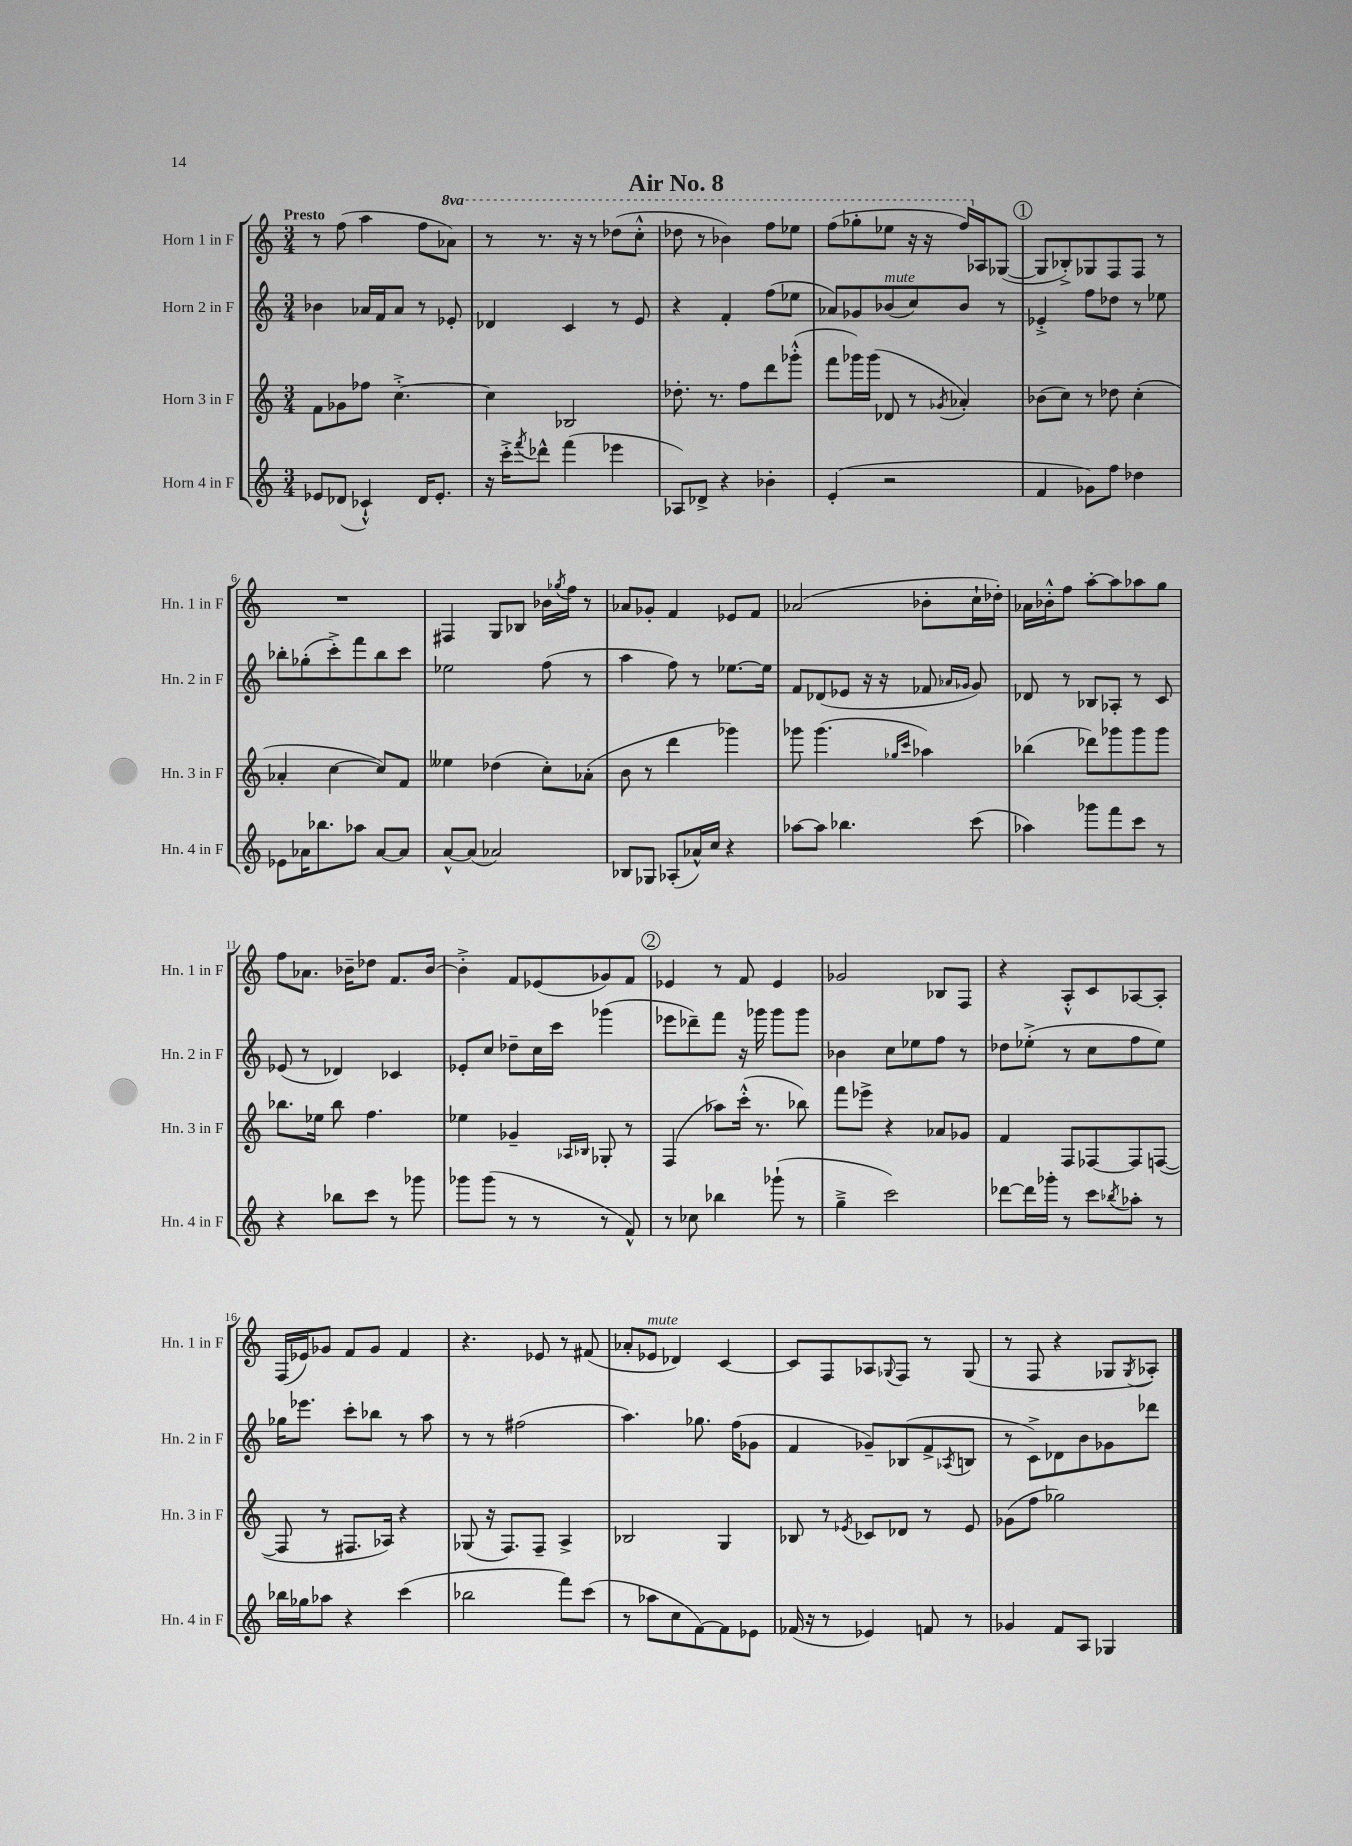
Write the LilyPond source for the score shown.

\header { title = "Air No. 8" }
<<
\new StaffGroup <<
\new Staff = "s0" \with { instrumentName = "Horn 1 in F" shortInstrumentName = "Hn. 1 in F" } {
    \clef treble \key c \major \numericTimeSignature \time 3/4 \set Staff.ottavationMarkups = #ottavation-simple-ordinals \tempo "Presto"
    r8 f''8( a''4 f''8 \ottava #1 aes''8) |
    r8 r8. r16 r8 des'''8( c'''8-.-^ |
    des'''8 r8 bes''4) f'''8 ees'''8 |
    f'''8( ges'''8-. ees'''8 r16 r16 f'''16) \ottava #0 aes16 ges8~( |
    \mark \markup { \circle "1" } ges8 bes8-.->) ges8 f8 f8 r8 |
    R2. |
    fis4 g8 bes8 bes'16 \acciaccatura { ges''8 } f''16 r8 |
    aes'8 ges'8-. f'4 ees'8 f'8 |
    aes'2( bes'8-. c''16-! des''16-.) |
    aes'16 bes'16-.-^ f''8 a''8~-. a''8 aes''8 g''8 |
    f''8 aes'8. bes'16-- des''8 f'8. bes'16~ |
    bes'4-.-> f'8 ees'8( ges'8) f'8 |
    \mark \markup { \circle "2" } ees'4 r8 f'8 ees'4 |
    ges'2 bes8 f8 |
    r4 a8-.-^ c'8 aes8~ aes8-. |
    f16( ees'16) ges'8 f'8 ges'8 f'4 |
    r4. ees'8 r8 fis'8( |
    aes'8-. ees'8^\markup { \italic "mute" } des'4) c'4~ |
    c'8 f8 aes8 \appoggiatura { ges8 } f8 r8 ges8( |
    r8 f8 r4 ges8 \acciaccatura { ges8 } aes8-.) \bar "|." |
}
\new Staff = "s1" \with { instrumentName = "Horn 2 in F" shortInstrumentName = "Hn. 2 in F" } {
    \clef treble \key c \major \numericTimeSignature \time 3/4
    bes'4 aes'16 f'16 aes'8 r8 ees'8-. |
    des'4 c'4 r8 e'8 |
    r4 f'4-. f''8( ees''8 |
    aes'8) ges'8 bes'8^\markup { \italic "mute" }( c''8) bes'8 r8 |
    \mark \markup { \circle "1" } ees'4-.-> f''8 des''8 r8 ees''8 |
    bes''8-. ges''8-.( c'''8-.->) f'''8 bes''8 c'''8 |
    ees''2 f''8( r8 |
    a''4 f''8) r8 ees''8.~ ees''16 |
    f'8 des'8( ees'8 r16 r16 fes'8 \grace { aes'16 ges'16 } ges'8) |
    des'8 r8 bes8 aes8-. r8 c'8 |
    ees'8( r8 des'4) ces'4 |
    ees'8-. c''8 des''8-- c''16 c'''16 ges'''4( |
    \mark \markup { \circle "2" } ees'''8 des'''8--) f'''8 r16 ges'''16 ges'''8 ges'''8 |
    bes'4 c''8 ees''8 f''8 r8 |
    des''8 ees''8-.->( r8 c''8 f''8 ees''8) |
    ges''16 ees'''8. c'''8-. bes''8 r8 a''8 |
    r8 r8 fis''2( |
    a''4.) ges''8. f''16( ges'8 |
    f'4 ges'8--) bes8( f'8-> \acciaccatura { aes8 } b8 |
    r8 c'8->) des'8 b'8 ges'8 des'''8 \bar "|." |
}
\new Staff = "s2" \with { instrumentName = "Horn 3 in F" shortInstrumentName = "Hn. 3 in F" } {
    \clef treble \key c \major \numericTimeSignature \time 3/4
    f'8 ges'8 fes''8 c''4.~-.-> |
    c''4 bes2 |
    des''8.-. r8. f''8 d'''8 ges'''8-.-^( |
    f'''8 ges'''16) ges'''16( des'8 r8 \acciaccatura { ges'8 } aes'4-.) |
    \mark \markup { \circle "1" } bes'8( c''8) r8 des''8 c''4-.( |
    aes'4-. c''4~ c''8) f'8 |
    eeses''4 des''4( c''8-.) aes'8-.( |
    b'8 r8 d'''4 ges'''4) |
    ges'''8 ges'''4.( \grace { ges''16 c'''16 } aes''4) |
    bes''4( des'''8) ges'''8 ges'''8 ges'''8 |
    bes''8. ees''16 bes''8 f''4. |
    ees''4 ges'4-- \grace { aes16 bes16 } ges8-. r8 |
    \mark \markup { \circle "2" } f4( aes''8) c'''16-.-^( r8. bes''8) |
    f'''8 ees'''8-> r4 aes'8 ges'8 |
    f'4 f8 fes8~ fes8 f8~( |
    f8 r8 fis8. aes16) r4 |
    ges8( r16 f8.) f8-- a4-> |
    bes2 g4 |
    bes8 r8 \acciaccatura { ees'8 } ces'8 des'8 r8 ees'8 |
    ges'8( f''8 ges''2) \bar "|." |
}
\new Staff = "s3" \with { instrumentName = "Horn 4 in F" shortInstrumentName = "Hn. 4 in F" } {
    \clef treble \key c \major \numericTimeSignature \time 3/4
    ees'8 des'8( ces'4-!-^) des'16 ees'8.-. |
    r16 c'''16-.-> \acciaccatura { f'''8 } des'''8-^ f'''4( ees'''4 |
    aes8) des'8-> r4 bes'4-. |
    e'4-.( r2 |
    \mark \markup { \circle "1" } f'4 ges'8) f''8 des''4 |
    ees'8 aes'16 bes''8. aes''8 aes'8~ aes'8 |
    a'8~-^ a'8( aes'2) |
    bes8 ges8 aes8-.( aes'16-^) c''16 r4 |
    aes''8~ aes''8 bes''4. c'''8( |
    aes''4) ges'''8 f'''8 c'''8 r8 |
    r4 bes''8 c'''8 r8 ges'''8 |
    ges'''8 ges'''8( r8 r8 r8 f'8-^) |
    \mark \markup { \circle "2" } r8 ces''8 bes''4 ges'''8-!( r8 |
    g''4---> c'''2) |
    des'''8~ des'''16 ges'''16-. r8 c'''8 \acciaccatura { bes''8 } aes''8-. r8 |
    bes''16 ges''16 aes''8 r4 c'''4( |
    bes''2 f'''8) c'''8( |
    r8 aes''8 c''8 f'8~) f'8 ees'8 |
    fes'16( r16 r8 ees'4) f'8 r8 |
    ges'4 f'8 a8 ges4 \bar "|." |
}
>>
>>
